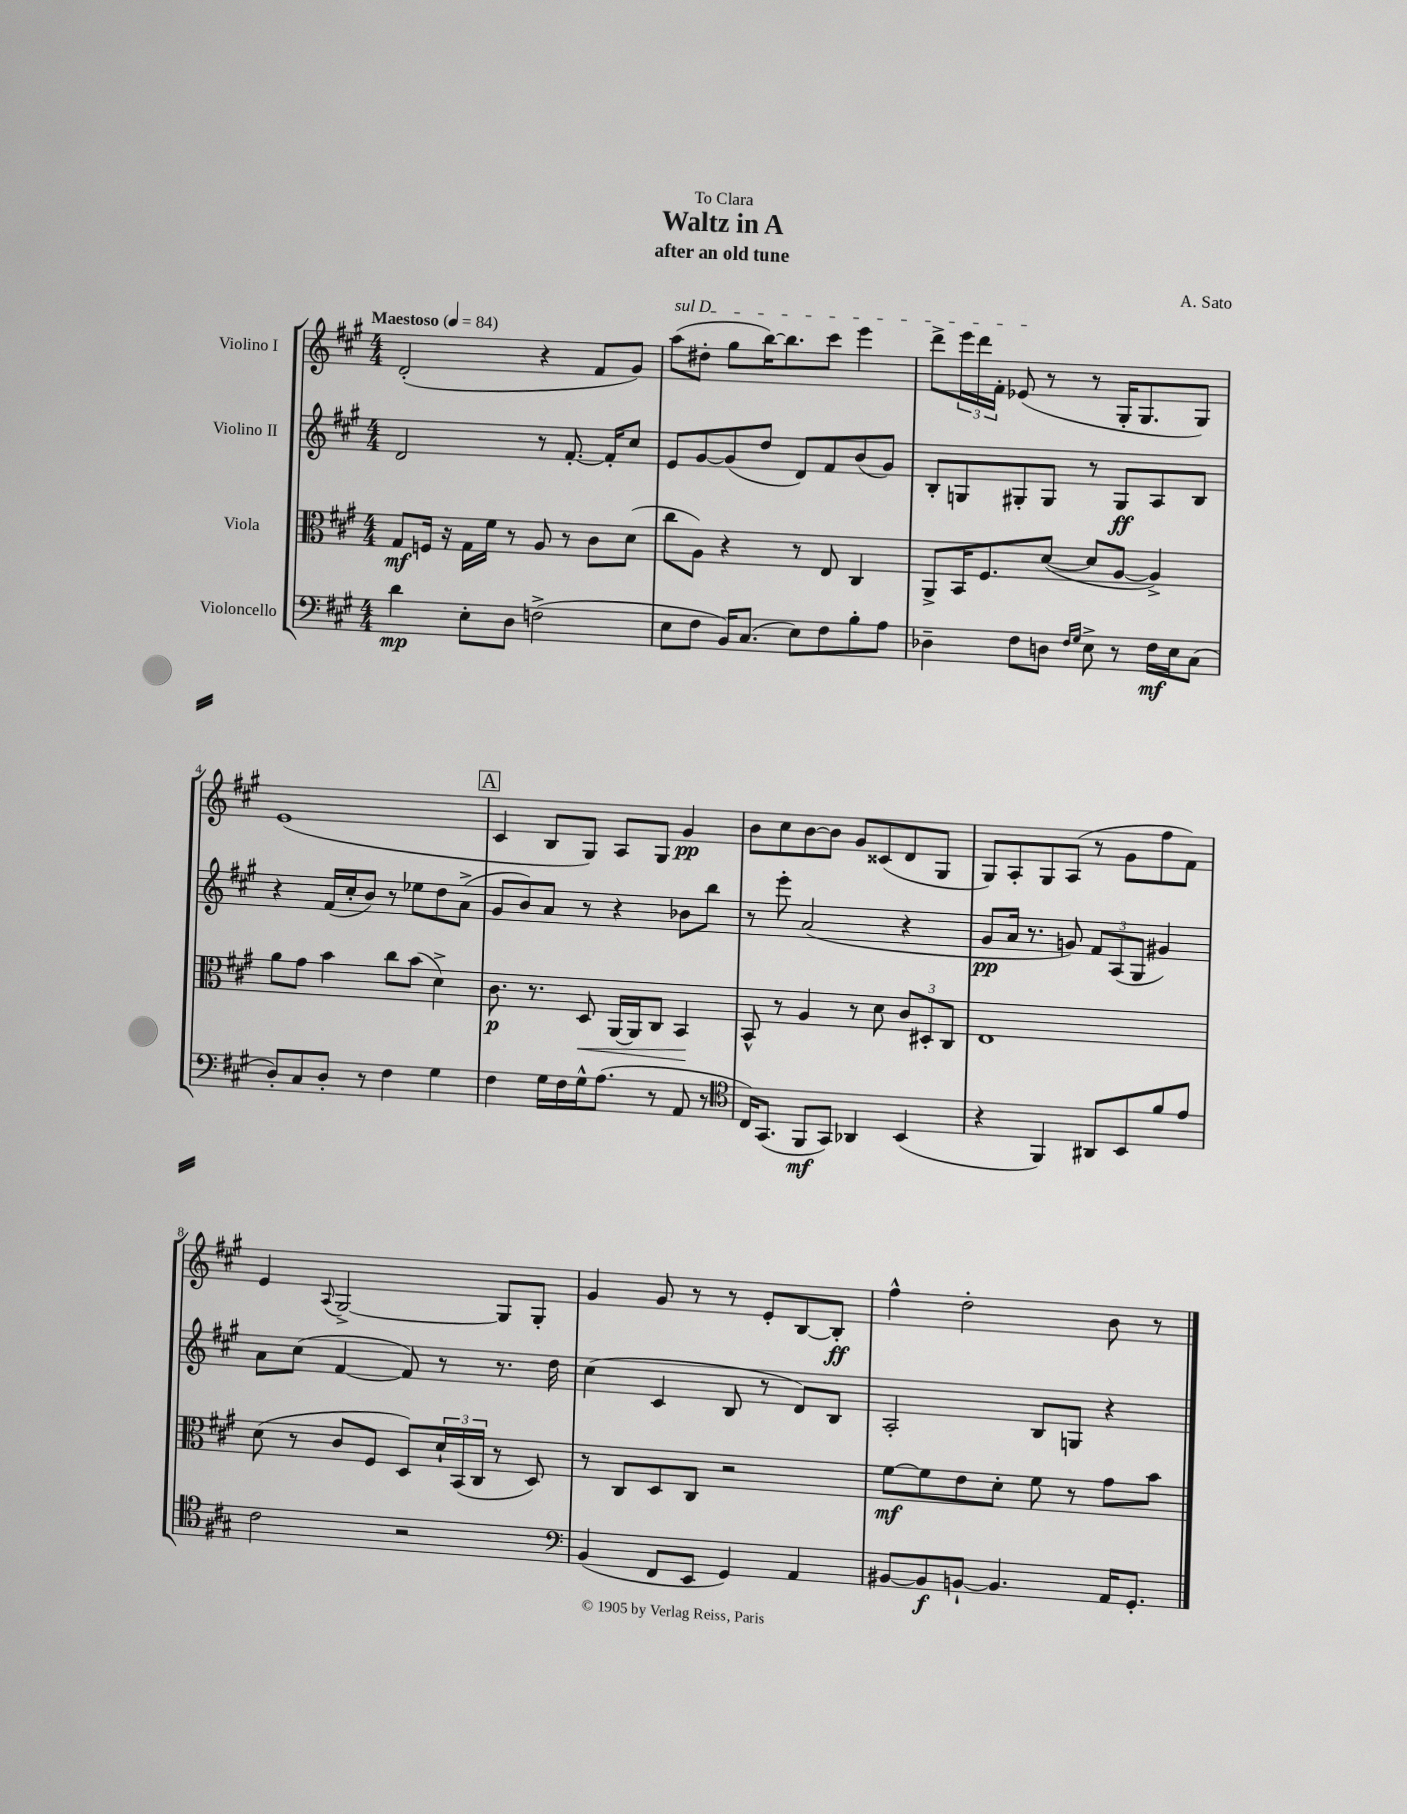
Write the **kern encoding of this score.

**kern	**kern	**kern	**kern
*staff4	*staff3	*staff2	*staff1
*clefF4	*clefC3	*clefG2	*clefG2
*k[f#c#g#]	*k[f#c#g#]	*k[f#c#g#]	*k[f#c#g#]
*M4/4	*M4/4	*M4/4	*M4/4
*MM84	*MM84	*MM84	*MM84
4d	8G#	2d	(2d'
.	16F	.	.
.	16r	.	.
8E'	16G#	.	.
.	16f#	.	.
8D	8r	.	.
(2F^	8A	8r	4r
.	8r	[8.f#'	.
.	8c#	.	8f#
.	.	16f#']	.
.	(8d	8cc#	8g#)
=	=	=	=
8E	8cc#	8e	(8aa
8F#	8A)	[8g#	8dd#'
16BB)	4r	(8g#]	8gg#
(8.C#	.	.	.
.	.	8dd	[16bb)
.	.	.	8.bb]
8E)	8r	8d)	.
8F#	8E	8f#	8ccc#
8B'	4C#	(8b	4eee
8A	.	8g#)	.
=	=	=	=
4D-~	8AA^	8B'	8ddd^
.	16BB	8G	24eee
.	.	.	24ddd
.	8.F#	.	.
.	.	.	24f#'
8F#	.	8G#'	(8e-
8D	([8d	8G#	8r
16qqF#	.	.	.
16qqG#	.	.	.
8E^	8d]	8r	8r
8r	[8A	8G#	16G#'
.	.	.	8.G#
16F#	4A^])	8A	.
16E	.	.	.
(8C#	.	8B	8G#)
=	=	=	=
8D')	8a	4r	(1e
8C#	8g#	.	.
8D'	4b	(16f#	.
.	.	16cc#'	.
8r	.	8b)	.
4F#	8cc#	8r	.
.	(8b	8ee-	.
4G#	4d^)	8dd	.
.	.	(8a^	.
=	=	=	=
4F#	8.c#	8g#	4c#
.	.	8b)	.
.	8.r	.	.
16G#	.	8a	8B
16F#	.	.	.
16G#^^	8D	8r	8G#)
(8.A	.	.	.
.	[16AA	4r	8A
.	16AA]	.	.
8r	8C#	.	8G#
8AA	4BB	8b-	4g#
8r	.	8bb	.
=	=	=	=
*clefC4	*	*	*
16C#)	8BB^^	8r	8b
(8.GG#	.	.	.
.	8r	8eee'	8cc#
8FF#	4A	(2a	[8b
8GG#)	.	.	8b]
4AA-	8r	.	8g#
.	8d	.	(8c##
(4BB	12c#	4r	8d
.	12D#'	.	.
.	.	.	8G#
.	12C#	.	.
=	=	=	=
4r	1E	8g#	8G#)
.	.	16a	8A'
.	.	8.r	.
4FF#)	.	.	8G#
.	.	8g)	(8A
8AA#	.	12f#	8r
.	.	(12A	.
8BB	.	.	8g#
.	.	12G#	.
8f#	.	4g#)	8ff#
8e	.	.	8f#)
=	=	=	=
2c#	(8d	8a	4e
.	8r	(8cc#	.
.	.	.	8qqA
.	8c#	[4f#	[2G#^
.	8F#	.	.
2r	8D)	8f#])	.
.	24d`	8r	.
.	(24BB	.	.
.	24C#	.	.
.	8r	8.r	8G#]
.	8D)	.	8G#'
.	.	16dd	.
=	=	=	=
*clefF4	*	*	*
(4BB	8r	(4cc#	4g#
.	8C#	.	.
8FF#	8D	4c#	8g#
8EE	8C#	.	8r
4GG#)	2r	8B	8r
.	.	8r	8e'
4AA	.	8d)	[8B
.	.	8B	8B']
=	=	=	=
[8BB#	[8f#	2A'	4ff#^^
8BB#]	8f#]	.	.
[8BB`	8e	.	2dd'
4.BB]	8d'	.	.
.	8f#	8B	.
.	8r	8G	.
16AA	8g#	4r	8b
8.GG#'	.	.	.
.	8b	.	8r
==	==	==	==
*-	*-	*-	*-
